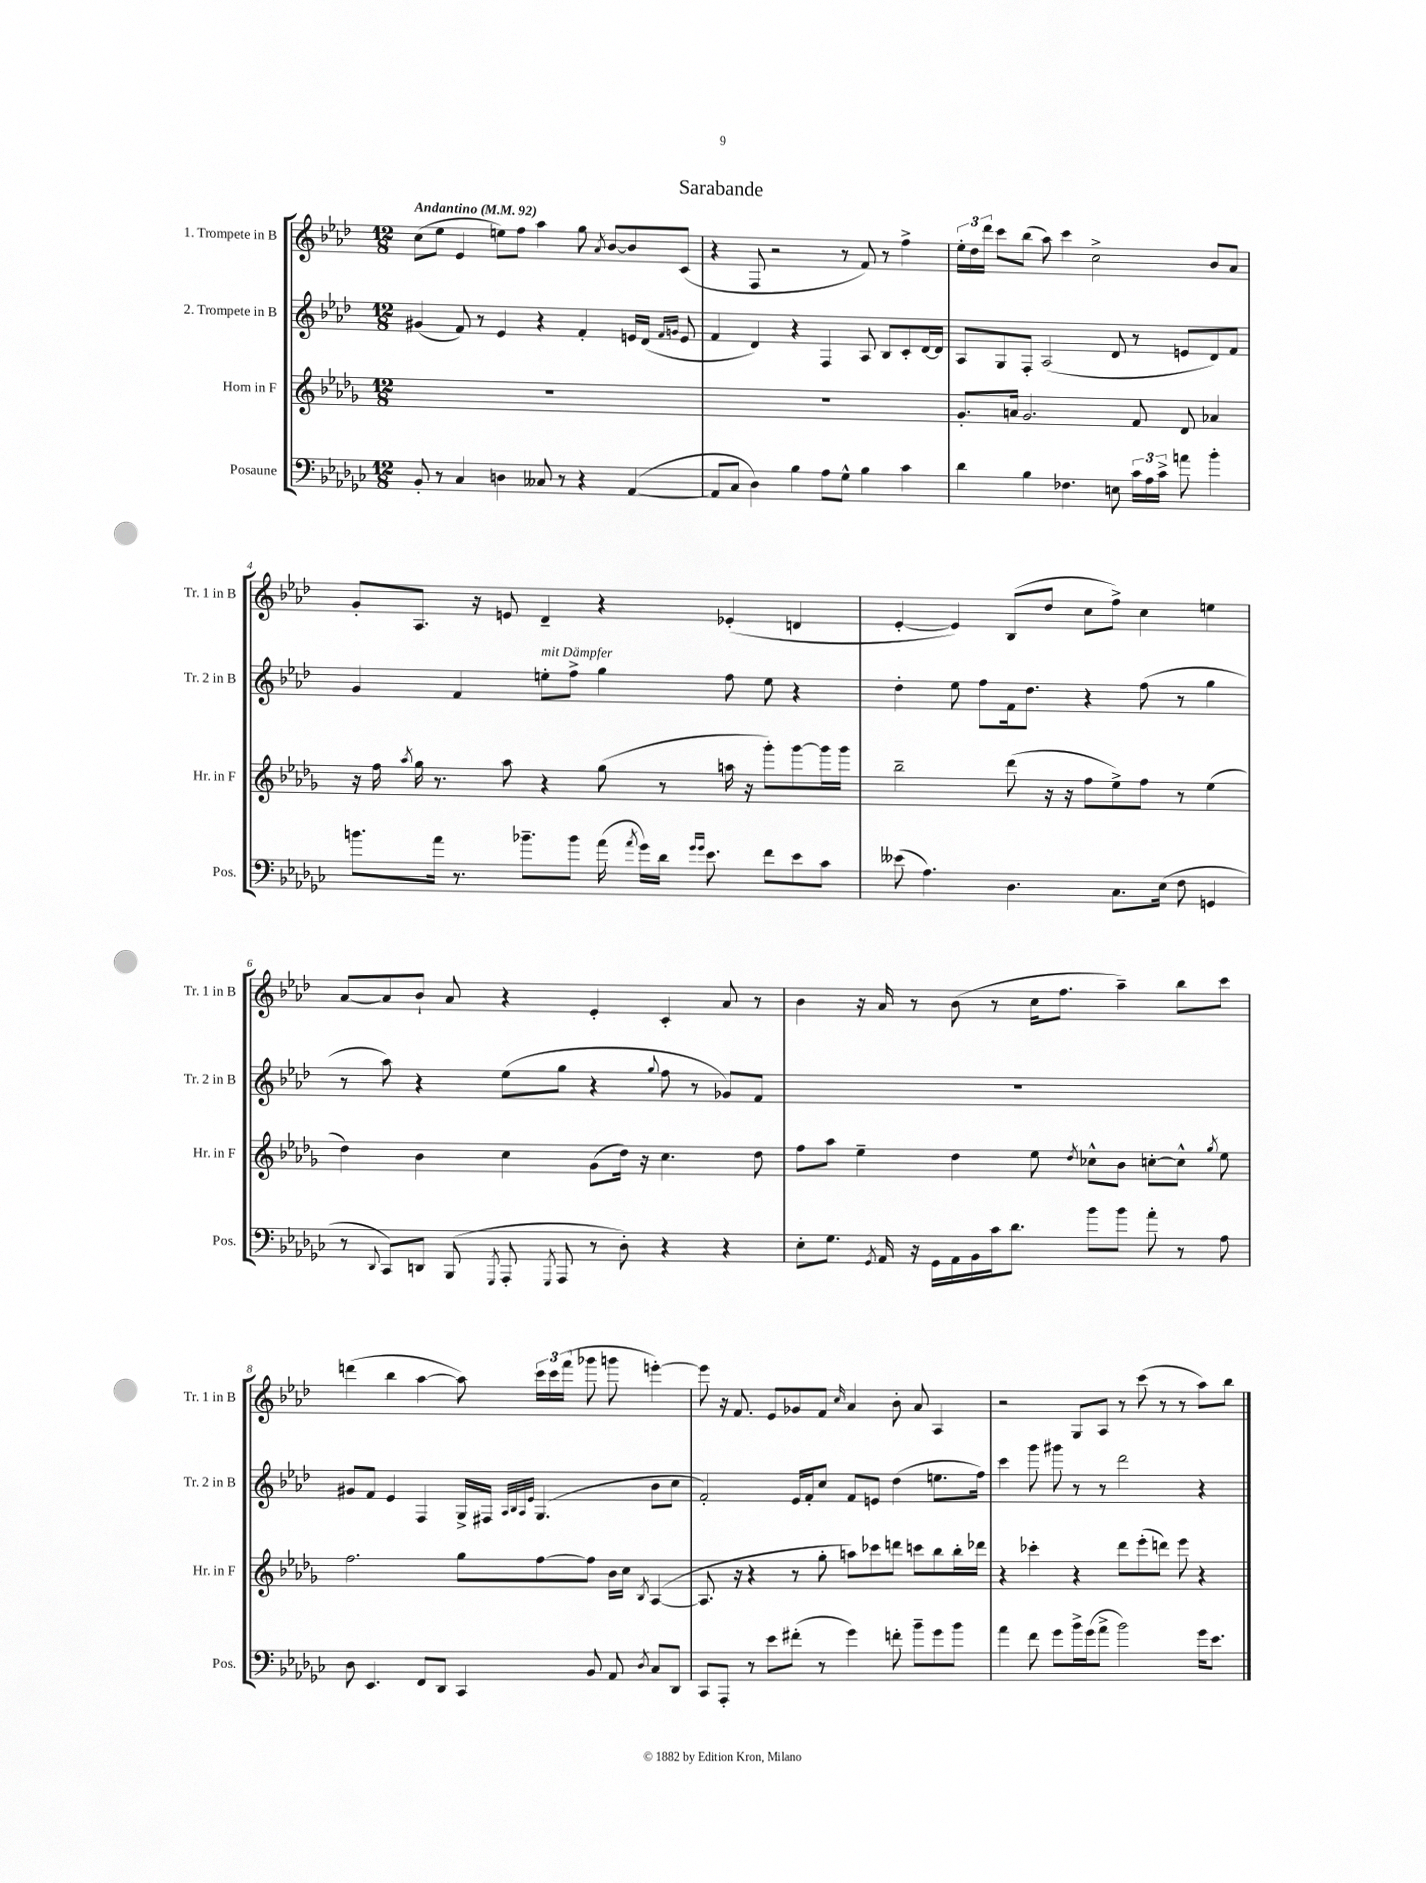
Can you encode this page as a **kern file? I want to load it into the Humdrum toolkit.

**kern	**kern	**kern	**kern
*part4	*part3	*part2	*part1
*staff4	*staff3	*staff2	*staff1
*I"Posaune	*I"Horn in F	*I"2. Trompete in B	*I"1. Trompete in B
*I'Pos.	*I'Hr. in F	*I'Tr. 2 in B	*I'Tr. 1 in B
*clefF4	*clefG2	*clefG2	*clefG2
*k[b-e-a-d-g-c-]	*k[b-e-a-d-g-]	*k[b-e-a-d-]	*k[b-e-a-d-]
*M12/8	*M12/8	*M12/8	*M12/8
*MM92	*MM92	*MM92	*MM92
=1	=1	=1	=1
!	!	!	!LO:TX:a:B:t=Andantino
8BB-'/	1.r	(4g#X/	(8cc\L
8r	.	.	8ee-\J
4C-/	.	8f/)	4e-/
.	.	8r	.
4Dn\	.	4e-/	8een\L)
.	.	.	8ff\J
8C--X/	.	4r	4aa-\
8r	.	.	.
4r	.	4f'/	8gg\
.	.	.	8qa-/
.	.	.	[8b-/L
([4AA-/	.	16en/LL	8b-/]
.	.	(16d-/JJ	.
.	.	16qqf/LL	.
.	.	16qqgn/JJ	.
.	.	8e/	(8c/J
=2	=2	=2	=2
8AA-/L]	1.r	4f/	4r
8C-/J	.	.	.
4D-\)	.	4d-/)	8F/
.	.	.	2r
4B-\	.	4r	.
8A-\L	.	4F/	.
8G-^^\J	.	.	8r
4B-\	.	8A-/	8f/)
.	.	8B-/L	8r
4c-\	.	8c'/	4ff^\
.	.	[16d-/L	.
.	.	16d-/JJ]	.
=3	=3	=3	=3
4d-\	8.g-'/L	8A-/L	24ee-'\LL
.	.	.	24dd-\
.	.	.	24ddd-\JJ
.	.	8G/	8ccc\L
.	16an/Jk	.	.
4B-\	2.g-/	8F'/J	(8bb-\J
.	.	(2A-/	8aa-\)
4.F-X\	.	.	4ccc\
.	.	.	2cc^\
8En\	.	8d-/	.
24c-\LL	8f/	8r	.
24A-\	.	.	.
24c-^\JJ	.	.	.
8an\	8d-/	8en/L	.
4b-'\	4a-X/	8d-/)	8b-/L
.	.	8f/J	8a-/J
!!LO:LB:g=z
=4	=4	=4	=4
8.bn\L	16r	4g/	8g'/L
.	16ff\	.	.
.	8qaa-/	.	.
.	16gg-\	.	8.A-/J
16a-\Jk	8.r	.	.
8.r	.	4f/	.
.	.	.	16r
.	8aa-\	.	8en/
8.b-X~\L	.	.	.
!	!	!LO:TX:a:i:t=mit Dämpfer	!
.	4r	8een'\L	4d-~/
8b-\J	.	8ff^\J	.
(16a-\	(8gg-\	4gg\	4r
8qa-/	.	.	.
16g-\LL)	.	.	.
16d-\JJ	8r	.	.
16qqg-/LL	.	.	.
16qqg-/JJ	.	.	.
8.e-\	.	.	.
.	16aan\	8ff\	(4e-X'/
.	16r	.	.
8f\L	8ggg-'\L)	8ee\	.
8e-\	[8ggg-\	4r	4dn/
8c-\J	16ggg-\L]	.	.
.	16ggg-\JJ	.	.
=5	=5	=5	=5
(8e--X\	2bb-~\	4dd-'\	[4e-'/
4.A-\)	.	.	.
.	.	8ee-\	4e-/])
.	.	8ff\L	.
4.D-\	(8ddd-\	16f\k	(8B-/L
.	.	8.dd-\J	.
.	16r	.	8dd-/J
.	16r	.	.
.	8ff\L	4r	8cc\L
8.C-\L	8ee-^\)	.	8ff^\J)
.	8ff\J	(8ff\	4cc\
(16E-\Jk	.	.	.
8F\	8r	8r	.
4GGn/	(4ee-\	4gg\	4een\
!!LO:LB:g=z
=6	=6	=6	=6
8r	4dd-\)	8r	[8a-/L
8qqDD-/	.	.	.
8CC-/L)	.	8aa-\)	8a-/]
8DDn/J	4b-\	4r	8b-`/J
(8BBB-/	.	.	8a-/
8qGGG-/	.	.	.
8AAA-'/	4cc\	(8ee-\L	4r
8qGGG-/	.	.	.
8AAA-/	.	8gg\J	.
8r	(8g-\L	4r	4e-'/
8D-'\)	16dd-\Jk)	.	.
.	16r	.	.
.	.	8qqgg/	.
4r	4.cc\	8ff\	4c'/
.	.	8r	.
4r	.	8g-X/L)	8a-/
.	8dd-\	8f/J	8r
=7	=7	=7	=7
8E-'\L	8ff\L	1.r	4b-\
8.G-\J	8aa-\J	.	.
.	4ee-~\	.	16r
8qGG-/	.	.	.
16AA-/	.	.	16a-/
16r	.	.	8r
16GG-\LL	.	.	.
16AA-\	4dd-\	.	(8b-\
16BB-\	.	.	.
16c-\J	.	.	8r
8.d-\J	.	.	.
.	8ee-\	.	16cc\KL
.	.	.	8.ff\J
.	8qdd-/	.	.
8b-\L	8cc-X^^\L	.	.
8b-\J	8b-\J	.	4aa-~\)
8a-'\	[8ccn'\L	.	.
8r	8cc^^\J]	.	8bb-\L
.	8qgg-/	.	.
8A-\	8ee-\	.	8ccc\J
!!LO:LB:g=z
=8	=8	=8	=8
8D-\	2.ff\	8g#X/L	(4dddn\
4.EE-/	.	8f/J	.
.	.	4e-/	4bb-\
8FF/L	.	4F/	[4aa-\
8DD-/J	.	.	.
4CC-/	8gg-\L	16G^/LL	8aa-\])
.	.	16F#X/JJ	.
.	.	32qqA-/LLL	.
.	.	32qqB-/	.
.	.	32qqA-/	.
.	.	32qqe-/JJJ	.
.	[8ff\	(4.G/	24ccc\LL
.	.	.	24ccc\
.	.	.	(24fff\JJ
8BB-/	8ff\J]	.	8ggg-X\
8AA-/	16b-\LL	.	8gggn\
.	16cc\JJ	.	.
8qD-/	8qB-/	.	.
8C-/L	([4A-/	8b-\L	[4eeen'\)
8DD-/J	.	8cc\J	.
=9	=9	=9	=9
8CC-/L	8.A-/]	2f'/)	8eee\]
8AAA-'/J	.	.	16r
.	16r	.	8.f/
8r	4r	.	.
8e-\L	.	.	8e-/L
(8f#X'\J	8r	16e-/LL	8g-X/
.	.	16f'/J	.
8r	8gg-'\	8cc/J	8f/J
.	.	.	16qqcc/
4g-\)	8aan\L)	8f/L	4a-/
.	8ccc-X\	8en/J	.
8fn'\	8dddn\J	(4dd-\	8b-'\
8b-~\L	8cccn\L	.	8a-/
8g-\	8bb-\	8.een\L	4A-/
8b-\J	16bb-'\L	.	.
.	16ddd-X\JJ	16ff\Jk)	.
=10	=10	=10	=10
4a-\	4r	4ccc\	2r
8f\	4ccc-X'\	8ggg\	.
8g-\L	.	8ggg#X\	.
16b-^\L	4r	8r	8G/L
(16g-\J	.	.	.
8a-^\J	.	8r	8A-/J
2b-\)	8ddd-\L	2ddd-\	8r
.	(8eee-'\	.	(8ccc\
.	8dddn\J)	.	8r
.	8eee-\	.	8r
16g-\KL	4r	4r	8aa-\L)
8.e-\J	.	.	.
.	.	.	8bb-\J
==	==	==	==
*-	*-	*-	*-
